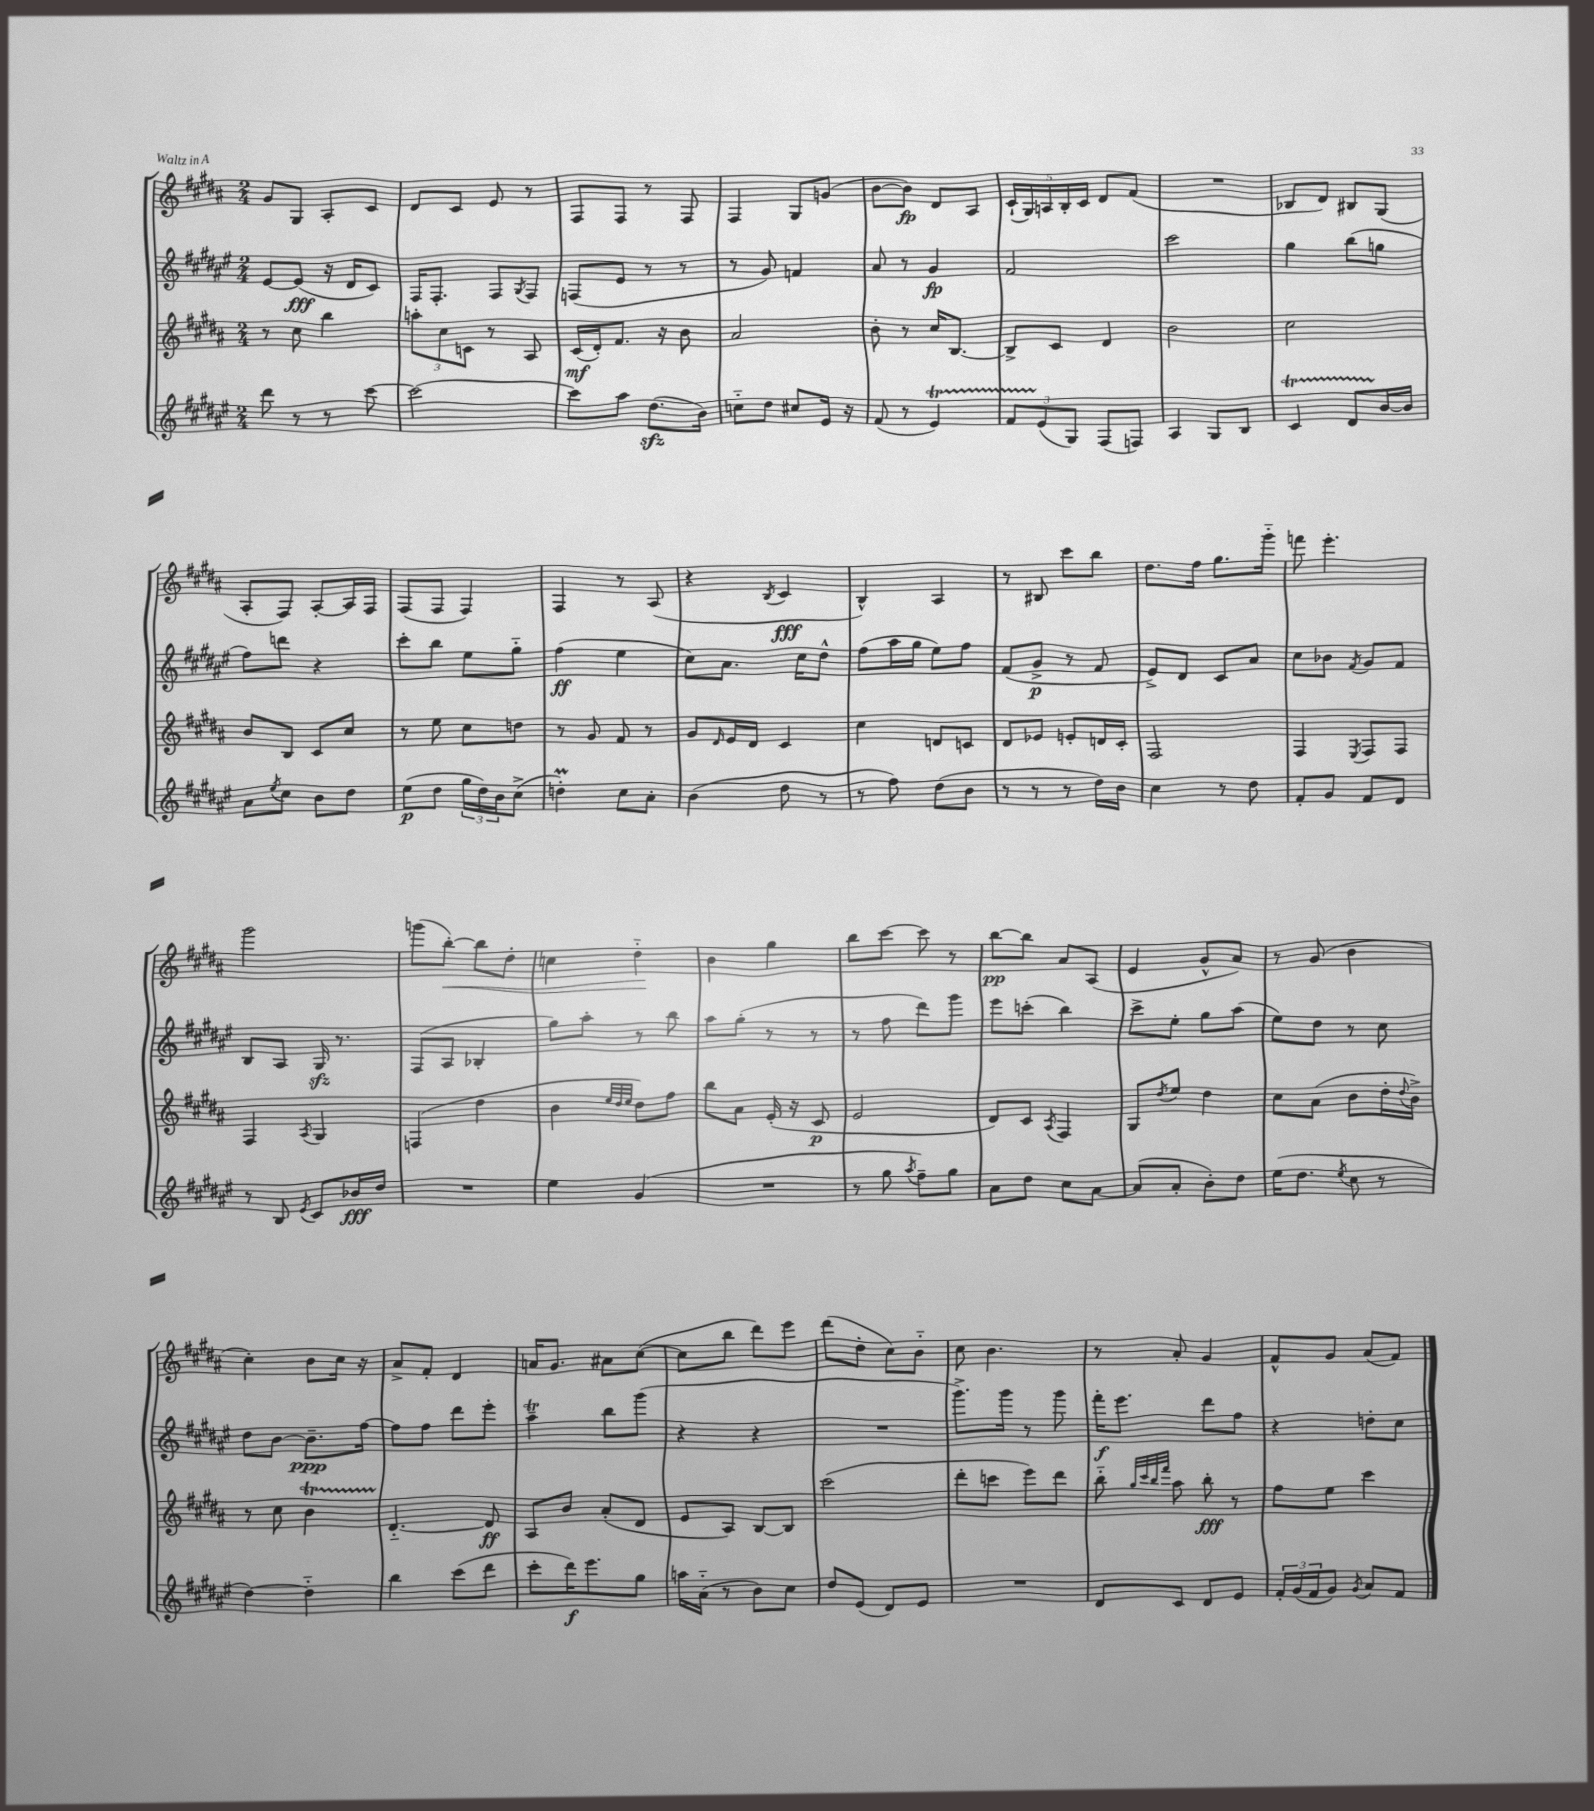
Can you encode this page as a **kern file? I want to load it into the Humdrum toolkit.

**kern	**dynam	**kern	**dynam	**kern	**dynam	**kern	**dynam
*part4	*part4	*part3	*part3	*part2	*part2	*part1	*part1
*staff4	*staff4	*staff3	*staff3	*staff2	*staff2	*staff1	*staff1
*clefG2	*	*clefG2	*	*clefG2	*	*clefG2	*
*k[f#c#g#d#a#e#]	*	*k[f#c#g#d#a#]	*	*k[f#c#g#d#a#e#]	*	*k[f#c#g#d#a#]	*
*M2/4	*	*M2/4	*	*M2/4	*	*M2/4	*
=99	=99	=99	=99	=99	=99	=99	=99
8ddd#\	.	8r	.	[8e#/L	.	8g#/L	.
8r	.	8cc#\	.	(8e#/J]	fff	8G#/J	.
8r	.	4bb\	.	16r	.	8A#'/L	.
.	.	.	.	16d#/KL	.	.	.
[8ccc#\	.	.	.	8c#/J)	.	8c#/J	.
=100	=100	=100	=100	=100	=100	=100	=100
2ccc#\_	.	12aan'\L	.	16F#/KL	.	8d#/L	.
.	.	.	.	8.F#'/J	.	.	.
.	.	12cc#\	.	.	.	.	.
.	.	.	.	.	.	8c#/J	.
.	.	12cn\J	.	.	.	.	.
.	.	8r	.	8F#/L	.	8e/	.
.	.	.	.	8qG#/	.	.	.
.	.	8A#/	.	8F#/J	.	8r	.
=101	=101	=101	=101	=101	=101	=101	=101
8ccc#\L]	.	(16c#/LL	mf	(8Fn/L	.	8F#/L	.
.	.	16d#'/J)	.	.	.	.	.
8aa#\J	.	8.f#/J	.	8e#/J	.	8F#/J	.
(8.dd#zz\L	.	.	.	8r	.	8r	.
.	.	16r	.	.	.	.	.
.	.	8b\	.	8r	.	8F#/	.
16b\Jk)	.	.	.	.	.	.	.
=102	=102	=102	=102	=102	=102	=102	=102
8ccn\L	.	2a#/	.	8r	.	4F#/	.
8dd#\J	.	.	.	8g#/)	.	.	.
8cc#X/L	.	.	.	4fn/	.	8G#/L	.
16e#/Jk	.	.	.	.	.	(8gn/J	.
16r	.	.	.	.	.	.	.
=103	=103	=103	=103	=103	=103	=103	=103
(8f#/	.	8b'\	.	8a#/	.	[8b\L	.
8r	.	8r	.	8r	.	8b\J])	fp
4e#t/)	.	16cc#/KL	.	4g#/	fp	8d#/L	.
.	.	[8.B/J	.	.	.	.	.
.	.	.	.	.	.	8A#/J	.
=104	=104	=104	=104	=104	=104	=104	=104
12f#TTT/L	.	8B^/L]	.	2f#/	.	(20c#`/LL	.
.	.	.	.	.	.	20G#/)	.
(12e#/	.	.	.	.	.	.	.
.	.	.	.	.	.	20An/	.
.	.	8c#/J	.	.	.	.	.
.	.	.	.	.	.	20B'/	.
12G#/J)	.	.	.	.	.	.	.
.	.	.	.	.	.	20c#/JJ	.
(8F#/L	.	4d#/	.	.	.	8d#/L	.
8Fn/J)	.	.	.	.	.	(8f#/J	.
=105	=105	=105	=105	=105	=105	=105	=105
4A#/	.	2b\	.	2ccc#\	.	2r	.
8G#/L	.	.	.	.	.	.	.
8B/J	.	.	.	.	.	.	.
=106	=106	=106	=106	=106	=106	=106	=106
4c#T/	.	2cc#\	.	4gg#\	.	8B-X/L	.
.	.	.	.	.	.	8d#/J)	.
8d#TTT/L	.	.	.	(8bb\L	.	8B#X/L	.
[16b/L	.	.	.	8ggn\J	.	(8G#/J	.
16b/JJ]	.	.	.	.	.	.	.
!!LO:LB:g=z
=107	=107	=107	=107	=107	=107	=107	=107
8a#\L	.	8b/L	.	8ff#\L)	.	8A#'/L	.
8qee#/	.	.	.	.	.	.	.
8cc#\J	.	8B/J	.	8dddn\J	.	8F#/J)	.
8b\L	.	8c#/L	.	4r	.	[8A#'/L	.
8dd#\J	.	8cc#/J	.	.	.	16A#/L]	.
.	.	.	.	.	.	16F#/JJ	.
=108	=108	=108	=108	=108	=108	=108	=108
(8ee#\L	p	8r	.	8ccc#'\L	.	(8F#/L	.
8dd#\J	.	8ee\	.	8bb\J	.	8F#/J	.
24gg#\LL	.	8cc#\L	.	8ee#\L	.	4F#/)	.
24dd#\)	.	.	.	.	.	.	.
24b\J	.	.	.	.	.	.	.
(8cc#^\J	.	8ddn\J	.	8gg#\J	.	.	.
=109	=109	=109	=109	=109	=109	=109	=109
4ddnM'\)	.	8r	.	(4ff#\	ff	4F#/	.
.	.	8g#/	.	.	.	.	.
8cc#\L	.	8f#/	.	4ee#\	.	8r	.
8a#'\J	.	8r	.	.	.	(8A#/	.
=110	=110	=110	=110	=110	=110	=110	=110
(4b\	.	8g#/L	.	8cc#\L)	.	4r	.
.	.	16qqd#/	.	.	.	.	.
.	.	16e/L	.	8.a#\J	.	.	.
.	.	16d#/JJ	.	.	.	.	.
.	.	.	.	.	.	8qB/	.
8dd#\	.	4c#/	.	.	.	4c#/	fff
.	.	.	.	16cc#\KL	.	.	.
8r	.	.	.	8dd#^^\J	.	.	.
=111	=111	=111	=111	=111	=111	=111	=111
8r	.	4cc#\	.	(8ff#\L	.	4B^^/)	.
8ff#\)	.	.	.	16aa#\L	.	.	.
.	.	.	.	16gg#\JJ	.	.	.
(8dd#\L	.	8dn/L	.	8ee#\L)	.	4A#/	.
8b\J	.	8cn/J	.	8ff#\J	.	.	.
=112	=112	=112	=112	=112	=112	=112	=112
8r	.	8d#/L	.	(8f#/L	.	8r	.
8r	.	8e-X/J	.	8g#^/J	p	8B#X/	.
8r	.	8en'/L	.	8r	.	8ccc#\L	.
16dd#\LL)	.	16dn/L	.	8f#/	.	8bb\J	.
16b\JJ	.	16c#'/JJ	.	.	.	.	.
=113	=113	=113	=113	=113	=113	=113	=113
4cc#\	.	2F#/	.	8e#^/L)	.	8.dd#\L	.
.	.	.	.	8d#/J	.	.	.
.	.	.	.	.	.	16ff#\Jk	.
8r	.	.	.	8c#/L	.	8.gg#\L	.
8dd#\	.	.	.	8a#/J	.	.	.
.	.	.	.	.	.	16ggg#\Jk	.
=114	=114	=114	=114	=114	=114	=114	=114
8f#'/L	.	4F#/	.	8cc#\L	.	8fffn\	.
8g#/J	.	.	.	8b-X\J	.	4.eee'\	.
.	.	8qE/	.	8qf#/	.	.	.
8f#/L	.	8F#/L	.	8g#/L	.	.	.
8d#/J	.	8F#/J	.	8f#/J	.	.	.
!!LO:LB:g=z
=115	=115	=115	=115	=115	=115	=115	=115
8r	.	4F#/	.	8B/L	.	2ggg#\	.
8B/	.	.	.	8A#/J	.	.	.
8qe#/	.	8qA#/	.	.	.	.	.
8c#/L	.	4G#/	.	16G#zz/	.	.	.
.	.	.	.	8.r	.	.	.
16b-X/L	fff	.	.	.	.	.	.
16dd#/JJ	.	.	.	.	.	.	.
=116	=116	=116	=116	=116	=116	=116	=116
2r	.	(4Fn/	.	(8F#/L	.	(8gggn\L	.
!	!	!	!	!	!	!	!LO:HP:b
.	.	.	.	8A#/J	.	[8bb'\J)	<
.	.	4dd#\	.	4B-X'/	.	8bb\L]	.
.	.	.	.	.	.	8dd#'\J	.
=117	=117	=117	=117	=117	=117	=117	=117
4ee#\	.	4b\	.	8gg#\L)	.	4ccn\	.
.	.	.	.	8aa#'\J	.	.	.
.	.	32qqee/LLL	.	.	.	.	.
.	.	32qqdd#/	.	.	.	.	.
.	.	32qqee/JJJ	.	.	.	.	.
(4g#/	.	8dd#\L)	.	8r	.	4dd#\	.
.	.	8ff#\J	.	8bb\	.	.	.
.	.	.	.	.	.	.	[
=118	=118	=118	=118	=118	=118	=118	=118
2r	.	8bb\L	.	8aa#\L	.	4b\	.
.	.	8a#\J	.	(8gg#'\J	.	.	.
.	.	(16e'/	.	8r	.	4gg#\	.
.	.	16r	.	.	.	.	.
.	.	8c#/	p	8r	.	.	.
=119	=119	=119	=119	=119	=119	=119	=119
8r	.	2e/	.	8r	.	8bb\L	.
8gg#\	.	.	.	8ff#\	.	[8ccc#\J	.
8qaa#/	.	.	.	.	.	.	.
8ff#~\L)	.	.	.	8ddd#\L)	.	8ccc#\]	.
8gg#\J	.	.	.	8ggg#\J	.	8r	.
=120	=120	=120	=120	=120	=120	=120	=120
8a#\L	.	8d#/L)	.	8eee#\L	.	[8bb\L	pp
8dd#\J	.	8c#/J	.	(8cccn'\J	.	8bb\J]	.
.	.	8qA#/	.	.	.	.	.
8cc#\L	.	4F#/	.	4bb\)	.	8a#/L	.
[8a#\J	.	.	.	.	.	(8A#/J	.
=121	=121	=121	=121	=121	=121	=121	=121
(8a#/L]	.	8G#/L	.	8ccc#^\L	.	4e/	.
.	.	8qdd#/	.	.	.	.	.
8a#'/J	.	8ee/J	.	8ee#'\J	.	.	.
8b'\L)	.	4dd#\	.	8gg#\L	.	8g#^^/L	.
8dd#\J	.	.	.	(8aa#\J	.	8a#/J)	.
=122	=122	=122	=122	=122	=122	=122	=122
(16ee#\KL	.	8cc#\L	.	8ee#\L)	.	8r	.
8.dd#\J	.	.	.	.	.	.	.
.	.	(8a#\J	.	8dd#\J	.	(8g#/	.
8qee#/	.	.	.	.	.	.	.
8cc#\	.	8b\L	.	8r	.	4b\	.
8r	.	16dd#'\L	.	8cc#\	.	.	.
.	.	8qqdd#/	.	.	.	.	.
.	.	16b^\JJ)	.	.	.	.	.
!!LO:LB:g=z
=123	=123	=123	=123	=123	=123	=123	=123
[4dd#\)	.	8r	.	8dd#\L	.	4cc#'\)	.
.	.	8cc#\	.	[8b\J	.	.	.
4dd#\]	.	4bT\	.	8.b~\L]	ppp	8b\L	.
.	.	.	.	.	.	16cc#\Jk	.
.	.	.	.	[16ff#\Jk	.	16r	.
=124	=124	=124	=124	=124	=124	=124	=124
4bb\	.	[4.d#/	.	8ff#\L]	.	8a#^/L	.
.	.	.	.	8ff#\J	.	8f#'/J	.
(8ccc#\L	.	.	.	8ddd#\L	.	4d#/	.
8ddd#\J	.	8d#/]	ff	8eee#'\J	.	.	.
=125	=125	=125	=125	=125	=125	=125	=125
8ccc#'\L	.	8A#/L	.	4aa#t~\	.	16an/KL	.
.	.	.	.	.	.	8.g#/J	.
16ddd#\K)	f	8b/J	.	.	.	.	.
8.eee#\	.	.	.	.	.	.	.
.	.	(8a#'/L	.	8bb\L	.	8a#X\L	.
8gg#\J	.	8d#/J	.	(8ggg#\J	.	([8cc#\J	.
=126	=126	=126	=126	=126	=126	=126	=126
16aan\LL	.	8e/L	.	4r	.	8cc#\L]	.
(16a#\JJ	.	.	.	.	.	.	.
8r	.	8A#/J)	.	.	.	8bb\J	.
8b\L)	.	[8B/L	.	4r	.	8ddd#\L)	.
8cc#\J	.	8B/J]	.	.	.	8eee\J	.
=127	=127	=127	=127	=127	=127	=127	=127
8dd#/L	.	(2ccc#\	.	2r	.	(8ddd#\L	.
(8e#/J	.	.	.	.	.	8dd#'\J	.
8d#/L)	.	.	.	.	.	8cc#\L)	.
8e#/J	.	.	.	.	.	8b\J	.
=128	=128	=128	=128	=128	=128	=128	=128
2r	.	8ddd#'\L	.	8.ggg#^\L)	.	8cc#\	.
.	.	8cccn\J	.	.	.	4.b\	.
.	.	.	.	16ggg#\Jk	.	.	.
.	.	8eee\L)	.	8r	.	.	.
.	.	8ddd#\J	.	8ggg#\	.	.	.
=129	=129	=129	=129	=129	=129	=129	=129
8d#/L	.	8bb\	.	16fff#'\KL	f	8r	.
.	.	.	.	8.eee#\J	.	.	.
.	.	32qqgg#/LLL	.	.	.	.	.
.	.	32qqccc#/	.	.	.	.	.
.	.	32qqbb/	.	.	.	.	.
.	.	32qqfff#/JJJ	.	.	.	.	.
8c#/J	.	8aa#\	.	.	.	8a#'/	.
8d#/L	.	8bb'\	fff	8ddd#\L	.	4g#/	.
8e#/J	.	8r	.	8ff#\J	.	.	.
=130	=130	=130	=130	=130	=130	=130	=130
24f#'/LL	.	8ff#\L	.	4r	.	8f#^^/L	.
(24g#/	.	.	.	.	.	.	.
24f#/J	.	.	.	.	.	.	.
8g#/J)	.	8ee\J	.	.	.	8g#/J	.
8qg#/	.	.	.	.	.	.	.
8a#/L	.	4ccc#\	.	8ddn'\L	.	(8a#/L	.
8f#/J	.	.	.	8cc#\J	.	8f#/J)	.
==	==	==	==	==	==	==	==
*-	*-	*-	*-	*-	*-	*-	*-
